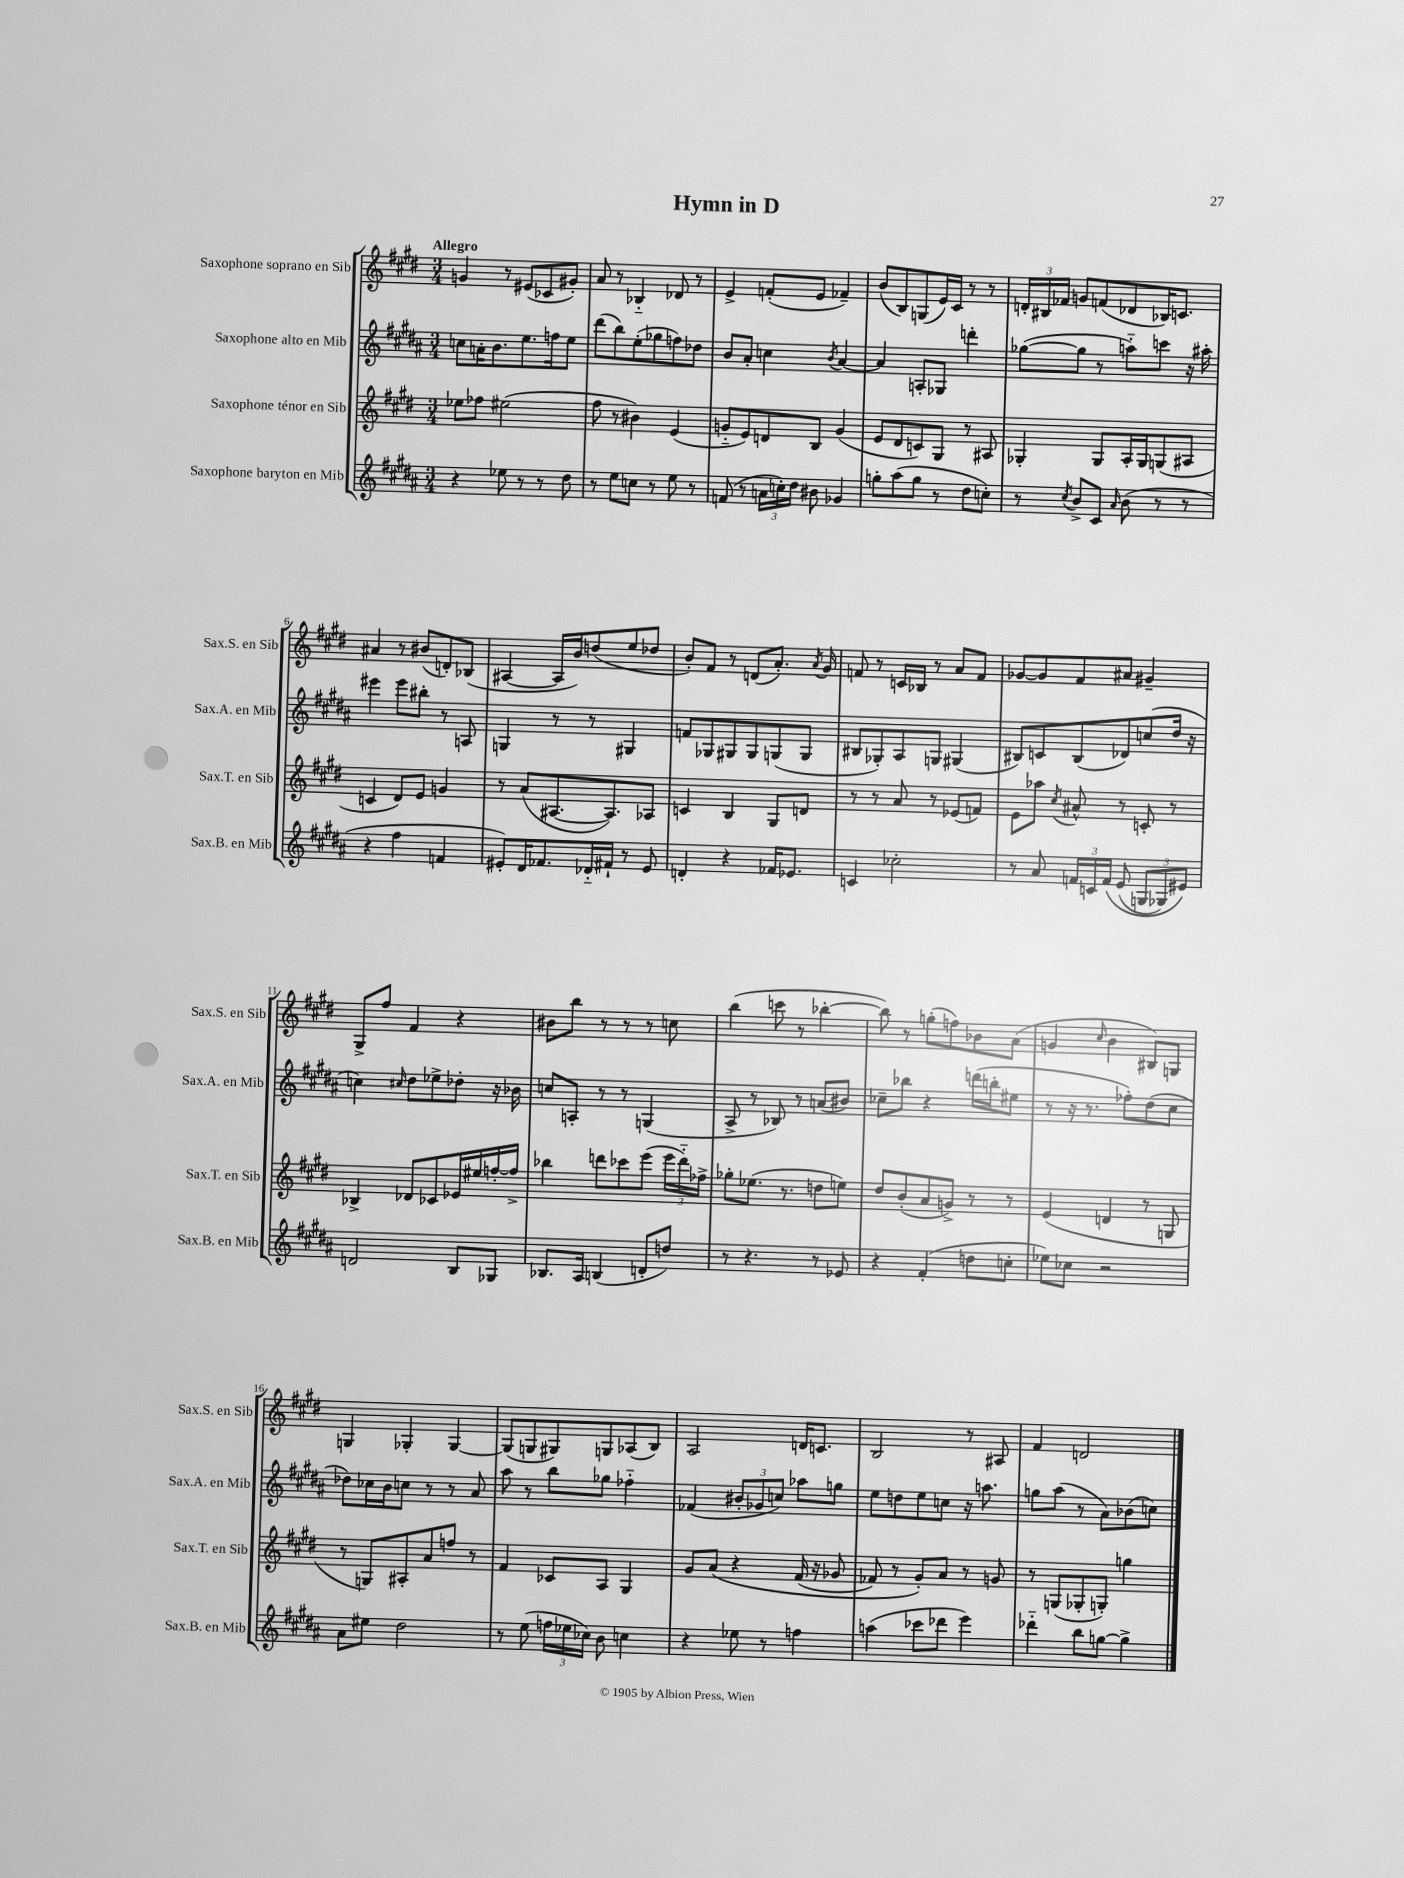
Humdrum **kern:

**kern	**kern	**kern	**kern
*staff4	*staff3	*staff2	*staff1
*clefG2	*clefG2	*clefG2	*clefG2
*k[f#c#g#d#a#]	*k[f#c#g#d#]	*k[f#c#g#d#a#]	*k[f#c#g#d#]
*M3/4	*M3/4	*M3/4	*M3/4
4r	8ee-	8cc	4g
.	8ff-	16a'	.
.	.	8.b	.
8ee-	(2ee#	.	8r
8r	.	8.ee	(8e#
8r	.	.	8c-
.	.	16ff	.
8dd#	.	8ee	8g#')
=	=	=	=
8r	8ff#	(8ddd#	8a
8ee	8r	8bb)	8r
8cc	4b#)	(8ee'	4B-'~
8r	.	8gg-	.
8ee	(4e	8ff)	8d-
8r	.	8dd-	8r
=	=	=	=
(8f	8g'~	8b	4e^
8r	8e)	8a#'	.
24a	8d	4cc	(8f'
24cc')	.	.	.
24dd#	.	.	.
8b#	8B	.	8e
.	.	8qb	.
4g-	(4g	[4a#	4f-~)
=	=	=	=
8gg'	8e	4a#]	(8b
(8aa#	8d#	.	8B)
8gg	8c)	8A'	(8G
8r	8G#	8G-	16e)
.	.	.	16c#
8dd#	8r	4ddd'	8r
8cc')	8A#	.	8r
=	=	=	=
8r	4G-'	([8gg-	24d'
.	.	.	24B#
.	.	.	24f-
8qcc#	.	.	.
8b^	.	8gg-]	8g
8c#	8G-	8r	(8f
16qqa#	.	.	.
(8b	16A'	8aa'~)	8d-
.	16G-	.	.
8r	(8G	8ccc	16B-)
.	.	.	8.c
8r	8A#	16r	.
.	.	16aa#'	.
=	=	=	=
4r	4c	4eee#	4a#
4ff#	8d#)	8eee#	8r
.	8e	8bb#'	(8b#
4f	4g	8r	8d')
.	.	8A	(8B-
=	=	=	=
8e#')	8r	4G	[4A#
16d#	(8a	.	.
8.f-	.	.	.
.	[8.A#	8r	16A#]
.	.	.	16b)
16d-'~	.	8r	(8dd
16f#`	8.A#])	.	.
8r	.	4G#	8ee
8e#	8A-	.	8dd-
=	=	=	=
4d'	4c	8f	8b')
.	.	8G-	8f#
4r	4B	8G#	8r
.	.	8G#	(8d
16f-	8G#	(8G	8.a')
8.e-	.	.	.
.	8d	8G	.
.	.	.	8qa
.	.	.	16g#
=	=	=	=
4c	8r	8B#	8f
.	8r	8G-')	8r
2cc-'	8a	8A#	16c
.	.	.	16B-
.	8r	8G	8r
.	(8e-	(4G#	8a
.	8f)	.	8f
=	=	=	=
8r	8e	8B#)	[8g-
8a#	8aa-	8c	8g-]
.	8qcc#	.	.
24f	8a#^^	(8B#	8f#
24c	.	.	.
&(24f	.	.	.
(8e	8r	8d-)	8a#
12G	8c'	(8cc	4g#~
12G-)	.	.	.
.	8r	16dd#	.
12e#&)	.	.	.
.	.	16r	.
=	=	=	=
2d	4B-^	4cc)	8G#^
.	.	.	8ff#
.	.	16qqcc#	.
.	8d-	8dd#	4f#
.	8c-	8ee-^	.
8B	16e-	8dd-'	4r
.	16ee#	.	.
8G-	[16ff'	16r	.
.	16ff^]	16b-	.
=	=	=	=
8.B-	4bb-	8cc	8b#
.	.	8A'	8bb
16A#	.	.	.
(4B	8ddd	8r	8r
.	8ccc-	8r	8r
8d'	(8eee	(4G	8r
8dd)	24eee	.	8cc
.	24ddd'~)	.	.
.	24ff-^	.	.
=	=	=	=
8r	8gg-'	8A#^	(4bb
4.r	(8.ee-	8r	.
.	.	8B-)	8ccc
.	8.r	.	.
.	.	8r	8r
8r	8dd	(8a	[4bb-'
8e-	8ee)	8b#)	.
=	=	=	=
4r	8dd#	8cc-~	8bb-])
.	(8b'	8bb-	8r
(4f#'	8a	4r	(8gg'
.	8g^)	.	8ff)
8dd	8r	(16ddd	8b-
.	.	16bb'	.
8cc'	8r	8ee#	(8a
=	=	=	=
8ee-)	(4e	8r	4g
8cc-	.	16r	.
.	.	8.r	.
.	.	.	16qqcc#
2r	4d	.	4b
.	.	8ff-')	.
.	8r	(8dd#	8B#)
.	8G	8cc#	8G
=	=	=	=
8a#	8r	8dd-)	4G
8ee#	8G)	16cc-	.
.	.	16b	.
2dd#	8A#'	8cc	4G-'
.	8a	8r	.
.	8ff	8r	[4G-
.	8r	8a#	.
=	=	=	=
8r	4f#	8aa#	(8G-]
(8ee	.	8r	8G
24ff	8c-	8bb	8G#)
24ee-	.	.	.
24cc-)	.	.	.
8b	8A	8gg-	8G
4cc	4G#	4ff-'~	(8A-
.	.	.	8B)
=	=	=	=
4r	8g#	(4f-	2A
.	&(8a	.	.
8ee-	4r	12b#'	.
.	.	12g-	.
8r	.	.	.
.	.	12cc)	.
4ff	(16f#	8aa-	16d
.	16r	.	8.c
.	8g-	8gg	.
=	=	=	=
(4aa	8f-)	8ee	2B
.	8r	8dd	.
8ccc-	8g#'&)	8ee	.
8ddd-	8a	8cc	.
4eee)	8r	16r	8r
.	.	8.aa	.
.	8g	.	8A#
=	=	=	=
4ddd-'~	8r	8gg	4f#
.	(8G	(8aa#	.
8bb	8G-'	8r	2d
[8gg	8G')	8a#)	.
4gg^]	4gg	(8b-	.
.	.	8cc)	.
==	==	==	==
*-	*-	*-	*-
